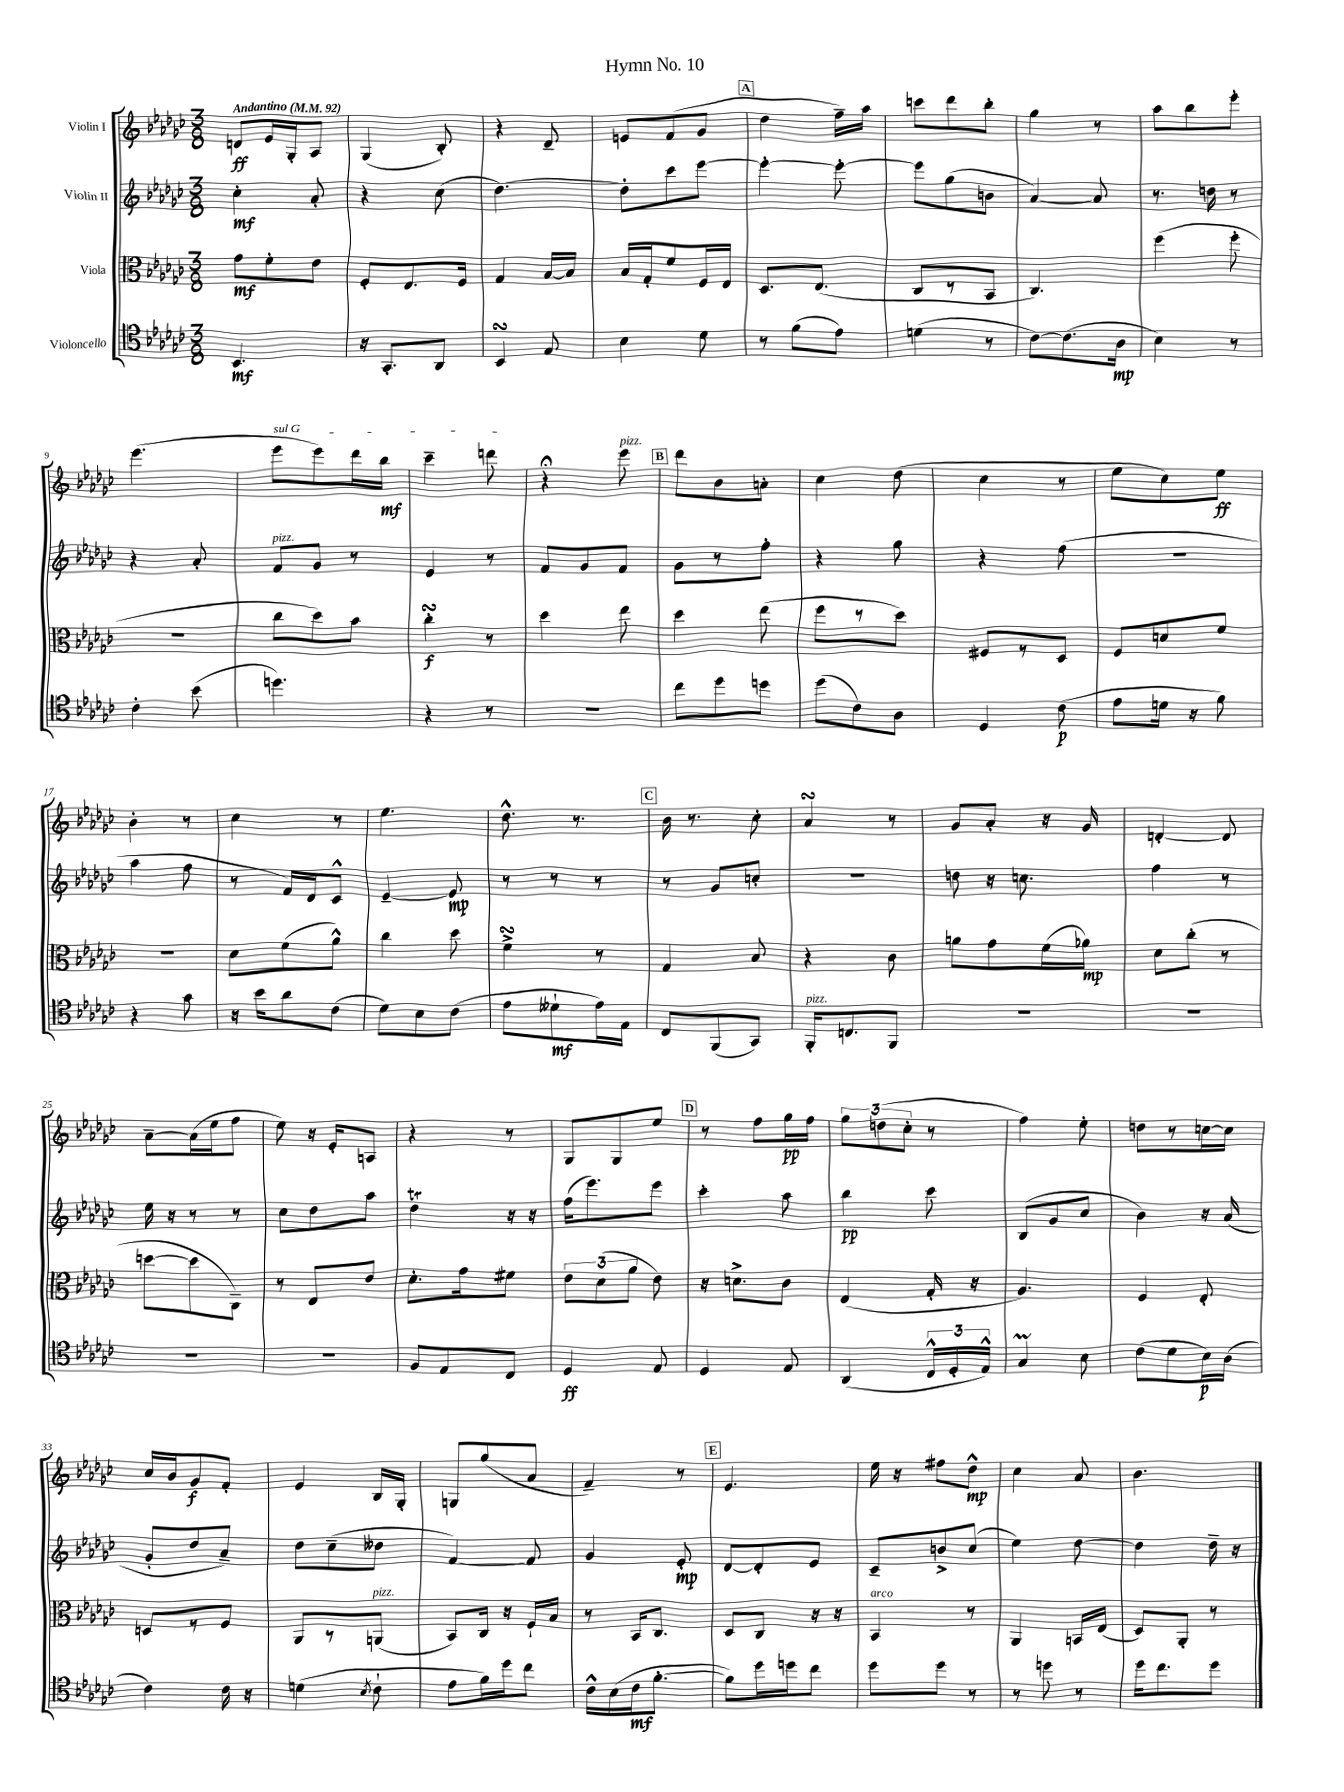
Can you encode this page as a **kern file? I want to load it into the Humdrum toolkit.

**kern	**kern	**kern	**kern
*staff4	*staff3	*staff2	*staff1
*clefC4	*clefC3	*clefG2	*clefG2
*k[b-e-a-d-g-c-]	*k[b-e-a-d-g-c-]	*k[b-e-a-d-g-c-]	*k[b-e-a-d-g-c-]
*M3/8	*M3/8	*M3/8	*M3/8
*MM92	*MM92	*MM92	*MM92
4.BB-	8g-	4cc-'	8d
.	8f'	.	16e-
.	.	.	16G-'
.	8e-	8a-'	8A-
=	=	=	=
16r	8F'	4r	(4G-
8.GG-'	.	.	.
.	8.E-	.	.
8AA-	.	(8cc-	8B-')
.	16F	.	.
=	=	=	=
4BB-	4G-	[4.dd-)	4r
8E-	[16B-	.	8d-~
.	16B-]	.	.
=	=	=	=
4B-	16B-	8dd-']	8e
.	16G-'	.	.
.	8f	8ccc-	(8f
8d-	16F	[8eee-	8g-
.	16E-	.	.
=	=	=	=
8r	8.D-	4eee-'_	4dd-
(8f	.	.	.
.	(8.E-	.	.
8e-)	.	8eee-'_	16ff~)
.	.	.	16aa-
=	=	=	=
(4d	8C-	8eee-]	8ccc
.	8r	(8gg-	8ddd-
8r	8BB-	8b	8bb-'
=	=	=	=
[8c-)	4.C-)	[4a-)	4gg-
(8.c-]	.	.	.
.	.	8a-]	8r
16A-	.	.	.
=	=	=	=
4B-)	(4ff	8.r	8aa-
.	.	.	8bb-
.	.	16dd	.
8r	8ff'	8r	8eee-'
=	=	=	=
4c-'	4.r	4r	(4.eee-
(8b-	.	8a-'	.
=	=	=	=
4.dd)	8cc-	8f	8eee-
.	8dd-)	8g-	8eee-)
.	8b-	8r	16ddd-
.	.	.	16bb-
=	=	=	=
4r	4cc-'	4e-	4ccc-~
8r	8r	8r	8ddd
=	=	=	=
4.r	4dd-	8f	4r;
.	.	8g-	.
.	8ee-	8f	8eee-
=	=	=	=
8cc-	4dd-	8g-	8ddd-
8dd-	.	8r	8b-
8dd	(8ee-	8ff'	8a'
=	=	=	=
(8dd-	8ff	4r	4cc-
8c-)	8r	.	.
8A-	8dd-)	8gg-	(8dd-
=	=	=	=
4D-	8F#	4r	4cc-
.	8r	.	.
(8c-	8D-	(8ff	8r
=	=	=	=
8e-	8F	4.r	8ee-
16d	8d	.	8cc-)
16r	.	.	.
8f)	8f	.	8ee-
=	=	=	=
4r	4.r	4aa-	4b-'
8g-	.	8ff	8r
=	=	=	=
16r	8d-	8r	4cc-
16b-	.	.	.
8a-	(8f	16f)	.
.	.	16d-	.
(8c-	8a-^^)	8c-^^	8r
=	=	=	=
8d-)	4cc-	[4e-~	4.ee-
8B-	.	.	.
(8c-	8dd-	8e-]	.
=	=	=	=
8e-	4f^	8r	8.dd-^^
8d--`	.	8r	.
.	.	.	8.r
16e-)	8r	8r	.
16E-	.	.	.
=	=	=	=
8C-	4G-	8r	16b-
.	.	.	8.r
(8FF	.	8g-	.
8GG-)	8B-	8cc'	8cc-'
=	=	=	=
16FF'	4r	4.r	4a-
8.C	.	.	.
8FF	8c-	.	8r
=	=	=	=
4.r	8a	8dd	8g-
.	8g-	16r	8a-'
.	.	8.cc	.
.	(16f	.	16r
.	16a-)	.	16g-
=	=	=	=
4.r	8d-	4ff	[4d'
.	(8cc-'	.	.
.	8r	8r	8d]
=	=	=	=
4.r	[8dd	16ee-	[8a-~
.	.	16r	.
.	8dd]	8r	(16a-]
.	.	.	16ee-
.	8C-~)	8r	8ff
=	=	=	=
4.r	8r	8cc-	8ee-)
.	8E-	8dd-	16r
.	.	.	16e-'
.	8e-	8aa-	8A
=	=	=	=
8F	8.d-'	4dd-	4r
8E-	.	.	.
.	16g-	.	.
8C-	8f#	16r	8r
.	.	16r	.
=	=	=	=
4D-	12e-	(16ff	8G-
.	.	8.eee-)	.
.	(12d-	.	.
.	.	.	8G-
.	12a-	.	.
8E-	8e-)	8eee-	8ee-
=	=	=	=
4D-	16r	4ccc-'	8r
.	8.d^	.	.
.	.	.	8ff
8E-	8c-	8aa-	16gg-
.	.	.	16ff
=	=	=	=
(4AA-	(4E-	4bb-	12gg-
.	.	.	(12dd
.	.	.	12cc-'
24C-^^	16G-'	8ccc-	8r
24D-'	.	.	.
.	16r	.	.
24E-^^)	.	.	.
=	=	=	=
4G-	4.A-)	(8B-	4ff)
.	.	8g-	.
8B-	.	8cc-	8ee-'
=	=	=	=
(8c-	4F	4b-)	8dd
8d-	.	.	8r
16B-)	8E-'	16r	[16cc
(16A-	.	(16a-	16cc]
=	=	=	=
4c-)	8D	8g-'	16cc-
.	.	.	16b-
.	8r	8dd-	8g-
16c-	8F	8a-~)	8f'
16r	.	.	.
=	=	=	=
(4d	8AA-	8dd-	4e-
.	8r	(8cc-~	.
8qB-	.	.	.
8c-`	(8AA	8dd--	16B-
.	.	.	16G-'
=	=	=	=
8e-	8BB-)	[4f)	8G
16f)	16C-	.	(8gg-
16dd-	16r	.	.
8cc-	16F`	8f]	8a-
.	16B-	.	.
=	=	=	=
16c-^^	8r	4g-	4f~)
(16B-	.	.	.
16c-	16BB-	.	.
[8.f'	8.C-	.	.
.	.	8e-'	8r
=	=	=	=
8f])	8D-	[8d-	4.e-
16dd-	8C-	8d-']	.
16dd	.	.	.
8cc-	16r	8e-	.
.	16r	.	.
=	=	=	=
8dd-	4BB-	8c-~	16ee-
.	.	.	16r
8dd-	.	8b^	8ff#
8r	8r	(8cc-	8dd-^^
=	=	=	=
8r	4AA-	4ee-)	4cc-
8dd	.	.	.
8r	16BB	[8dd-	8a-
.	(16E-	.	.
=	=	=	=
16dd-	8D-)	4dd-]	4.b-
8.cc-	.	.	.
.	8AA-'	.	.
8dd-	8r	16dd-~	.
.	.	16r	.
==	==	==	==
*-	*-	*-	*-
